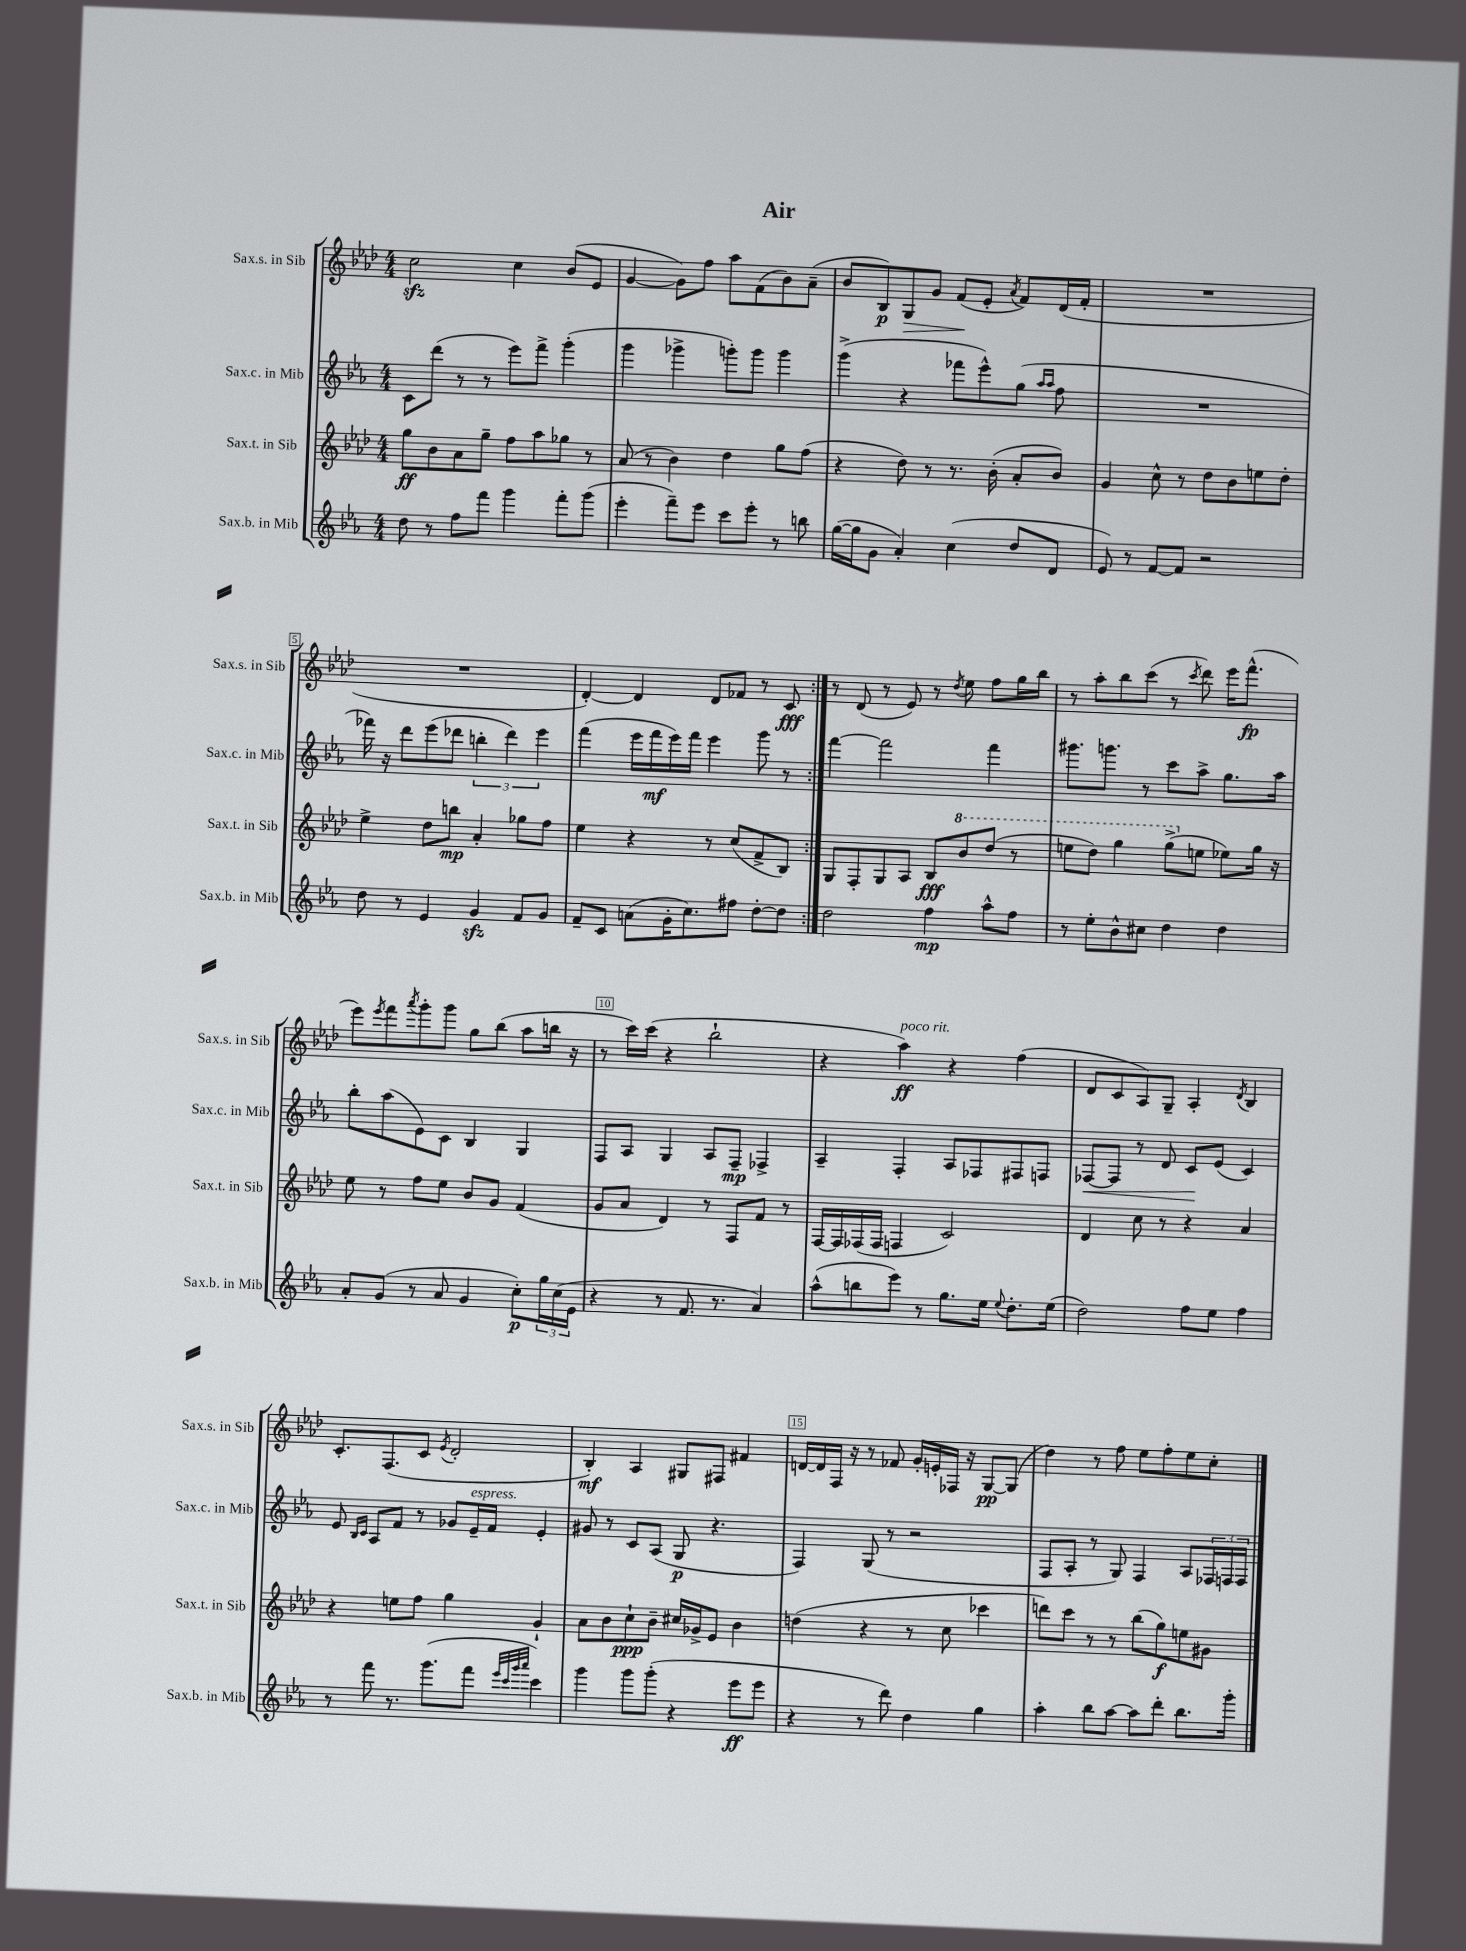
\header { title = "Air" }
<<
\new StaffGroup <<
\new Staff = "s0" \with { instrumentName = "Sax.s. in Sib" shortInstrumentName = "Sax.s. in Sib" } {
    \clef treble \key aes \major \numericTimeSignature \time 4/4
    \repeat volta 2 { c''2\sfz c''4 bes'8( ees'8 |
    g'4~ g'8) f''8 aes''8 f'8( bes'8) aes'8--( |
    bes'8 bes8\p) g8\> g'8 f'8\!( ees'8-. \acciaccatura { aes'8 } f'8) des'16( f'16-. |
    R1 |
    R1 |
    des'4~-.) des'4 des'8 fes'8 r8 c'8\fff | }
    r8 des'8( r8 ees'8) r8 \acciaccatura { des''8 } ees''8 f''8 g''16 bes''16 |
    r8 aes''8-. bes''8 c'''8( r8 \acciaccatura { c'''8 } des'''8) ees'''16 f'''8.-^\fp( |
    ees'''8) \acciaccatura { ees'''8 } f'''8 \acciaccatura { aes'''8 } g'''8-. g'''8 g''8 bes''8( aes''8 b''16 r16 |
    r8 c'''16) c'''16( r4 bes''2-! |
    r4 aes''4\ff^\markup { \italic "poco rit." }) r4 f''4( |
    des'8 c'8 aes8) g8-- aes4-. \acciaccatura { des'8 } bes4 |
    c'8.-. f8.( c'8 \acciaccatura { ees'8 } des'2-. |
    bes4-.\mf) aes4 gis8 fis8 fis'4 |
    d'16~ d'16 f16 r16 r8 fes'8 g'16-. e'16-. fes16 r16 g8~\pp g8( |
    des''4) r8 f''8 ees''8 f''8-. ees''8 c''8-. \bar "|." |
}
\new Staff = "s1" \with { instrumentName = "Sax.c. in Mib" shortInstrumentName = "Sax.c. in Mib" } {
    \clef treble \key ees \major \numericTimeSignature \time 4/4
    \repeat volta 2 { c'8 d'''8( r8 r8 ees'''8) f'''8-> g'''4-.( |
    g'''4 ges'''4-> g'''8-.) g'''8 g'''4 |
    g'''4->( r4 fes'''8 ees'''8-^) g''8( \grace { aes''16 aes''16 } f''8 |
    R1 |
    fes'''16) r16 d'''8 ees'''8( des'''8 \tuplet 3/2 { b''4-. des'''4) ees'''4 } |
    f'''4( ees'''16 f'''16\mf ees'''16) f'''16 ees'''4 g'''8 r8 | }
    f'''4~ f'''2 f'''4 |
    gis'''8. g'''8. r8 c'''8 aes''8-> g''8. aes''16 |
    bes''8-. aes''8( ees'8) c'8 bes4 g4 |
    f8 aes8 g4 aes8 f8--\mp fes4-> |
    aes4-- f4-. aes8 fes8 fis8 f8 |
    fes8~\< fes8 r8 d'8 c'8\! ees'8( c'4) |
    ees'8 \grace { bes16 c'16 } aes8 f'8 r8 ges'8 ees'16--^\markup { \italic "espress." } f'16 ees'4-. |
    gis'8 r8 c'8 aes8( g8\p r4. |
    f4) g8( r8 r2 |
    f8 aes8-. r8 g8) f4 aes8 \tuplet 3/2 { fes16 f16 f16 } \bar "|." |
}
\new Staff = "s2" \with { instrumentName = "Sax.t. in Sib" shortInstrumentName = "Sax.t. in Sib" } {
    \clef treble \key aes \major \numericTimeSignature \time 4/4
    \repeat volta 2 { g''8\ff bes'8 aes'8 g''8-- f''8 aes''8 ges''8 r8 |
    aes'8( r8 bes'4) des''4 g''8 f''8( |
    r4 des''8) r8 r8. bes'16-.( aes'8-. bes'8) |
    g'4 c''8-^ r8 des''8 bes'8 e''8 des''8-. |
    ees''4-> des''8 b''8\mp aes'4-. ges''8 f''8 |
    ees''4 r4 r8 c''8( f'8-> bes8) | }
    g8 f8-. g8 aes8 bes8\fff \ottava #1 bes''8 des'''8( r8 |
    e'''8 des'''8) g'''4 g'''8->( \ottava #0 e''8 ees''8) g''16 r16 |
    ees''8 r8 f''8 ees''8 bes'8 g'8 f'4( |
    g'8 aes'8 des'4) r8 f8 f'8 r8 |
    f16~ f16 fes16( fes16 f4 c'2) |
    des'4 c''8 r8 r4 aes'4 |
    r4 e''8 f''8 g''4 g'4-! |
    aes'8 bes'8 c''8-!\ppp bes'8-- cis''16 ges'16-> ees'8 bes'4 |
    d''4( r4 r8 c''8 ces'''4 |
    d'''8) c'''8 r8 r8 bes''8( g''8\f) e''8 gis'8 \bar "|." |
}
\new Staff = "s3" \with { instrumentName = "Sax.b. in Mib" shortInstrumentName = "Sax.b. in Mib" } {
    \clef treble \key ees \major \numericTimeSignature \time 4/4
    \repeat volta 2 { d''8 r8 f''8 f'''8 g'''4 f'''8-. g'''8( |
    ees'''4-. f'''8--) ees'''8 c'''8 ees'''8-. r8 b''8 |
    g''16~( g''16 g'8 aes'4-.) c''4( d''8 d'8 |
    ees'8) r8 f'8~ f'8 r2 |
    d''8 r8 ees'4 g'4\sfz f'8 g'8 |
    f'8-- c'8 a'8( g'16-. c''8.) fis''8 d''8~-. d''8 | }
    d''2 f''4\mp aes''8-^ f''8 |
    r8 ees''8-. bes'8-^ cis''8 d''4 d''4 |
    aes'8-. g'8( r8 aes'8 g'4 c''8-.\p) \tuplet 3/2 { g''16 c''16( ees'16 } |
    r4 r8 f'8. r8. aes'4) |
    aes''8-^( b''8 ees'''8) r8 g''8. ees''16 \appoggiatura { ees''8 } d''8.-. ees''16( |
    d''2) f''8 ees''8 f''4 |
    r8 f'''8 r8. g'''8.( f'''8 \grace { ees'''32 c'''32 g'''32 aes'''32 } c'''4) |
    g'''4 g'''8 g'''8-.( r4 ees'''8\ff ees'''8 |
    r4 r8 d'''8) d''4 g''4 |
    aes''4-. bes''8 aes''8~ aes''8 d'''8-. bes''8. g'''16-. \bar "|." |
}
>>
>>
\layout { \context { \Score \override BarNumber.break-visibility = ##(#f #t #t) barNumberVisibility = #(every-nth-bar-number-visible 5) \override BarNumber.stencil = #(make-stencil-boxer 0.1 0.3 ly:text-interface::print) } }
